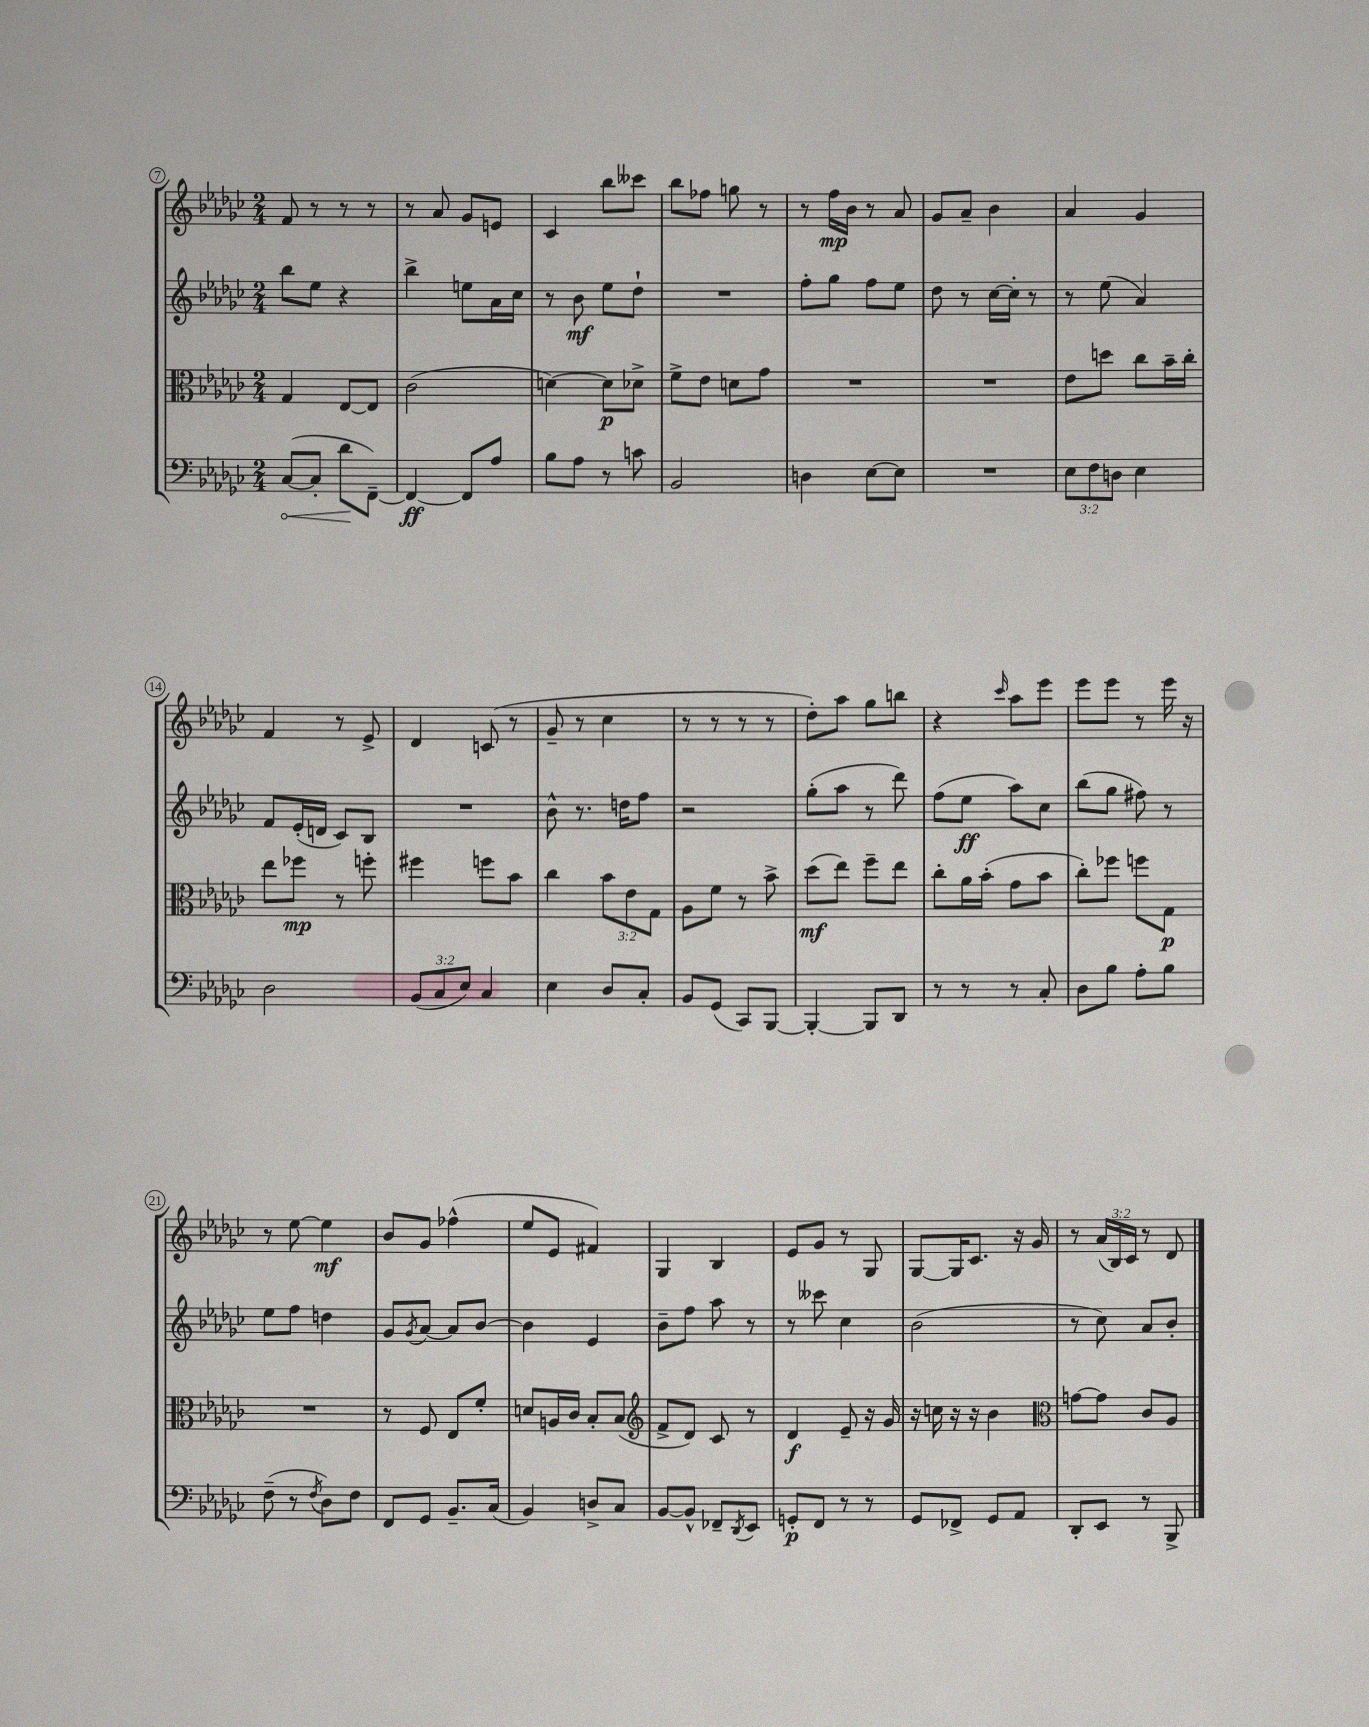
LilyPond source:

<<
\new StaffGroup <<
\new Staff = "s0" {
    \clef treble \key ges \major \numericTimeSignature \time 2/4 \override Staff.TupletNumber.text = #tuplet-number::calc-fraction-text
    f'8 r8 r8 r8 |
    r8 aes'8 ges'8 e'8 |
    ces'4 bes''8 ceses'''8 |
    bes''8 fes''8 g''8 r8 |
    r8 f''16\mp bes'16 r8 aes'8 |
    ges'8 aes'8-- bes'4 |
    aes'4 ges'4 |
    f'4 r8 ees'8-> |
    des'4 c'8( r8 |
    ges'8-- r8 ces''4 |
    r8 r8 r8 r8 |
    des''8-.) aes''8 ges''8 b''8 |
    r4 \grace { ces'''16 } aes''8 ees'''8 |
    ees'''8 ees'''8 r8 ees'''16 r16 |
    r8 ees''8~ ees''4\mf |
    bes'8 ges'8 fes''4-^( |
    ees''8 ees'8 fis'4) |
    ges4 bes4 |
    ees'8 ges'8 r8 ges8 |
    ges8~ ges16 ces'8. r16 ges'16 |
    r8 \tuplet 3/2 { aes'16( bes16) ces'16 } r8 des'8 \bar "|." |
}
\new Staff = "s1" {
    \clef treble \key ges \major \numericTimeSignature \time 2/4
    bes''8 ees''8 r4 |
    bes''4-> e''8 aes'16 ces''16 |
    r8 bes'8\mf ees''8 des''8-! |
    R2 |
    f''8-. ges''8 f''8 ees''8 |
    des''8 r8 ces''16~ ces''16-. r8 |
    r8 ees''8( aes'4) |
    f'8 ees'16-.( d'16 ces'8) bes8 |
    R2 |
    bes'8-^ r8. d''16 f''8 |
    r2 |
    ges''8-.( aes''8 r8 des'''8) |
    f''8( ees''8\ff aes''8) ces''8 |
    bes''8( ges''8 fis''8) r8 |
    ees''8 f''8 d''4 |
    ges'8 \acciaccatura { ges'8 } aes'8~ aes'8 bes'8~ |
    bes'4 ees'4 |
    bes'8-- f''8 aes''8 r8 |
    r8 ceses'''8 ces''4 |
    bes'2( |
    r8 ces''8) aes'8 bes'8-. \bar "|." |
}
\new Staff = "s2" {
    \clef alto \key ges \major \numericTimeSignature \time 2/4 \override Staff.TupletNumber.text = #tuplet-number::calc-fraction-text
    ges4 ees8~ ees8 |
    ces'2( |
    d'4~) d'8\p des'8-> |
    f'8-> ees'8 d'8 ges'8 |
    R2 |
    R2 |
    ees'8 d''8 ces''8 bes'16-- ces''16-. |
    ees''8 fes''8\mp r8 f''8-. |
    fis''4 f''8 bes'8 |
    ces''4 \tuplet 3/2 { bes'8 ees'8 ges8 } |
    aes8 f'8 r8 bes'8-> |
    des''8\mf( ees''8) f''8-- ees''8 |
    ces''8-. aes'16 bes'16-.( ges'8 bes'8 |
    ces''8-.) fes''8 f''8 ges8\p |
    R2 |
    r8 f8 ees8 f'8-. |
    d'8 a16 ces'16 bes8-. bes8( |
    \clef treble f'8-> des'8) ces'8 r8 |
    des'4\f ees'8-- r16 ges'16 |
    r16 c''16 r16 r16 bes'4 |
    \clef alto g'8~ g'8 ces'8 aes8 \bar "|." |
}
\new Staff = "s3" {
    \clef bass \key ges \major \numericTimeSignature \time 2/4 \override Staff.TupletNumber.text = #tuplet-number::calc-fraction-text
    \once \override Hairpin.circled-tip = ##t ces8~\<( ces8-. des'8\! f,8~--) |
    f,4~\ff f,8 aes8 |
    bes8 aes8 r8 c'8 |
    bes,2 |
    d4 ees8~ ees8 |
    R2 |
    \tuplet 3/2 { ees8 f8 d8 } ees4 |
    des2 |
    \tuplet 3/2 { bes,8( ces8 ees8) } ces4 |
    ees4 des8 ces8-. |
    bes,8 ges,8( ces,8) bes,,8~ |
    bes,,4~-. bes,,8 des,8 |
    r8 r8 r8 ces8-. |
    des8 bes8 aes8-. bes8 |
    f8--( r8 \acciaccatura { f8 } des8) f8 |
    f,8 ges,8 bes,8.-- ces16( |
    bes,4) d8-> ces8 |
    bes,8~ bes,8-^ fes,8-- \acciaccatura { des,8 } ees,8 |
    g,8-.\p f,8 r8 r8 |
    ges,8 fes,8-> ges,8 aes,8 |
    des,8-. ees,8 r8 bes,,8-> \bar "|." |
}
>>
>>
\layout { \context { \Score currentBarNumber = #7 \override BarNumber.stencil = #(make-stencil-circler 0.1 0.3 ly:text-interface::print) } }
